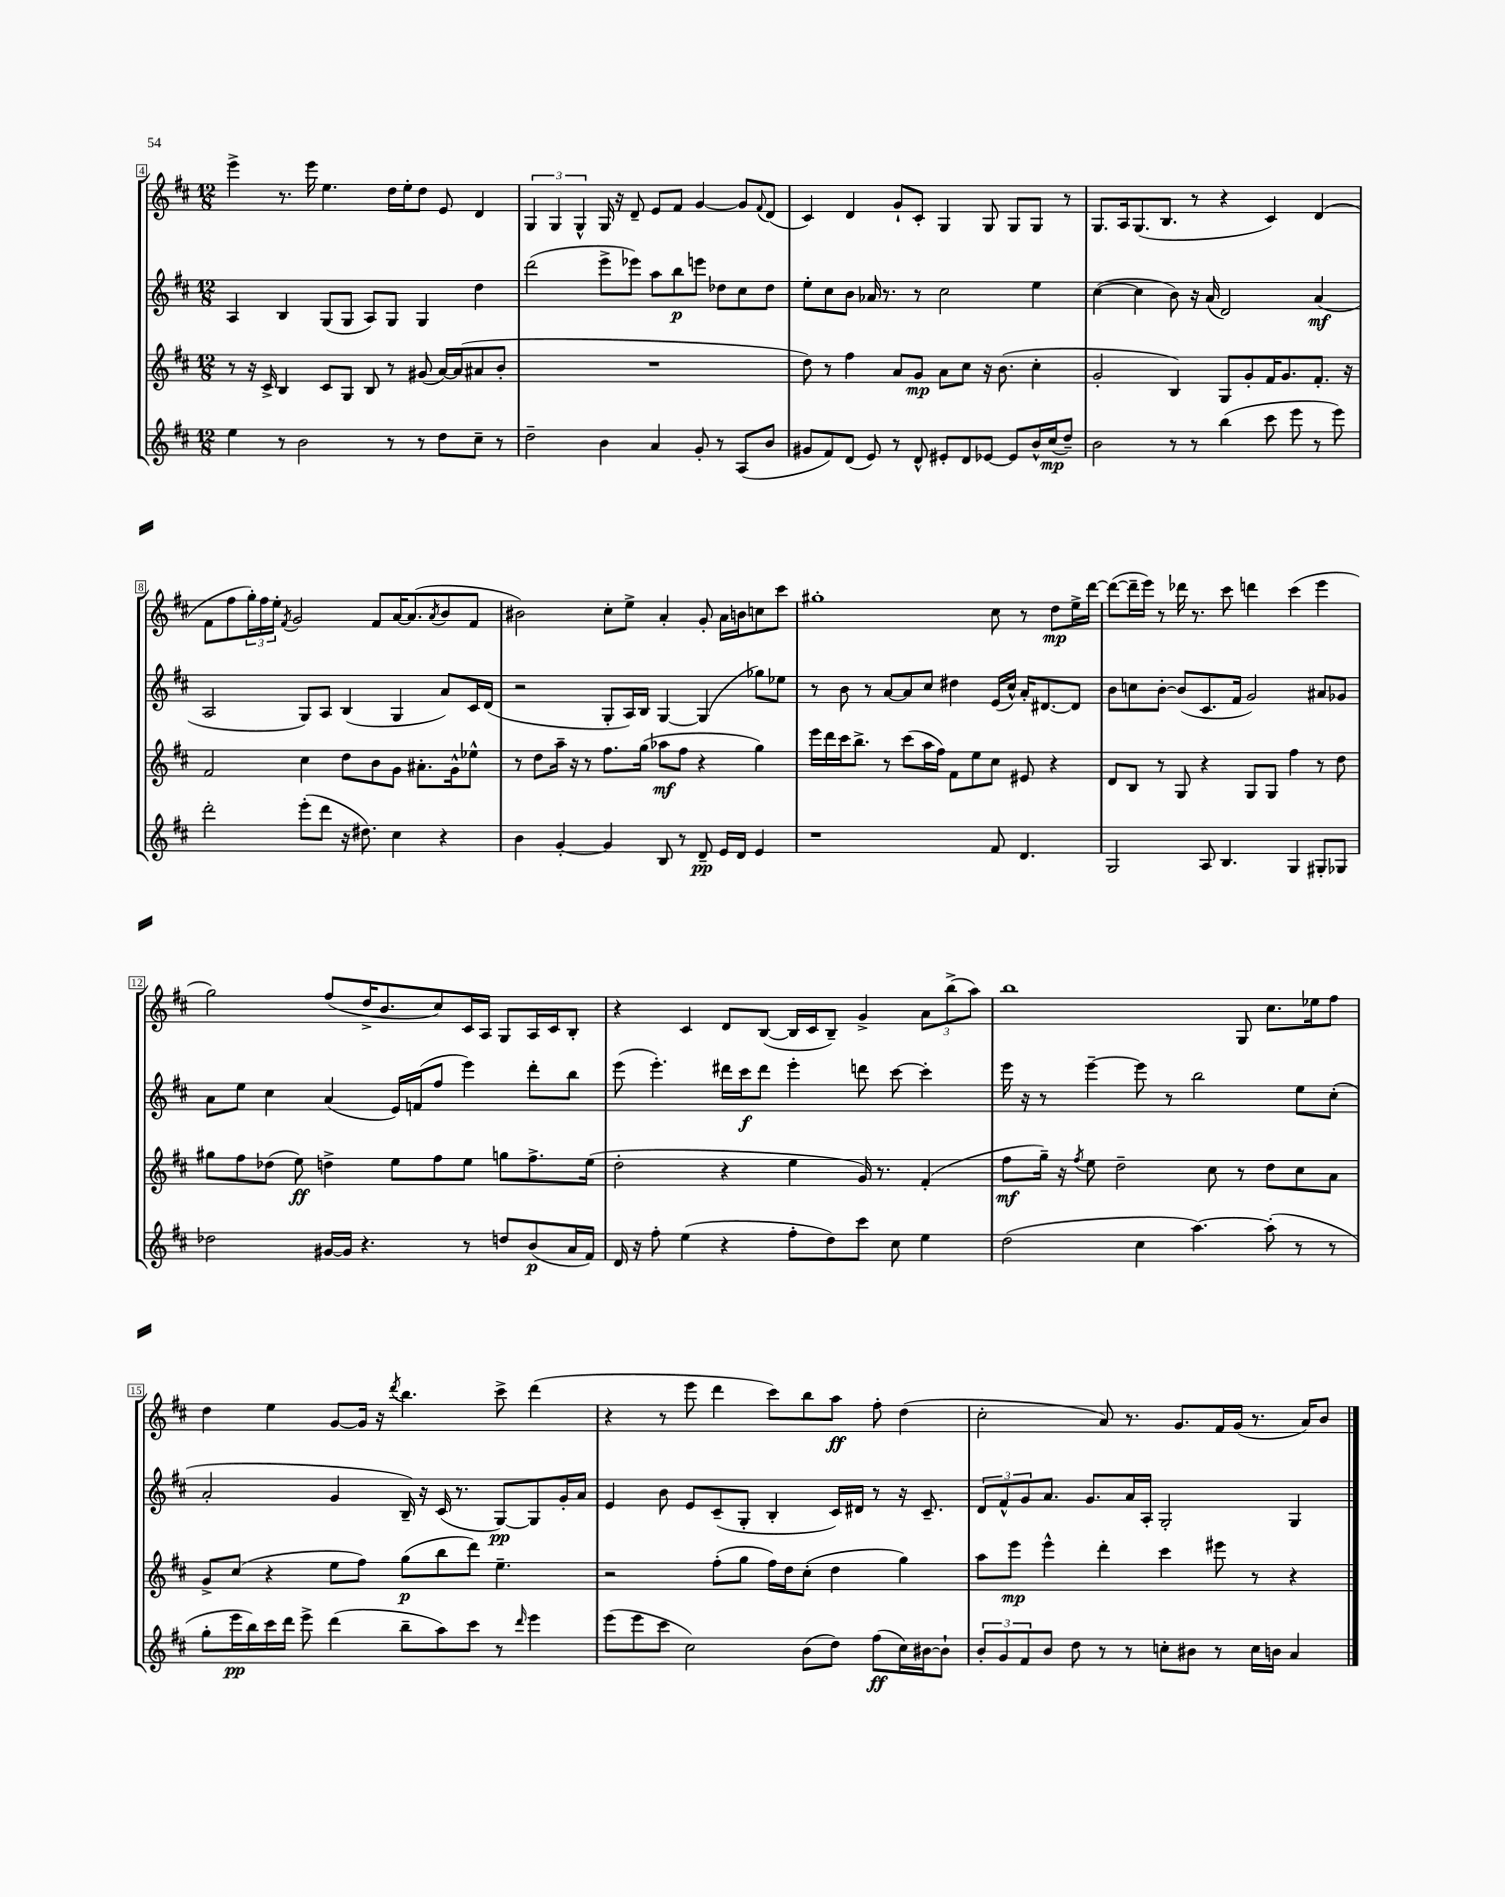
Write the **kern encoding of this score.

**kern	**dynam	**kern	**dynam	**kern	**dynam	**kern	**dynam
*part4	*part4	*part3	*part3	*part2	*part2	*part1	*part1
*staff4	*staff4	*staff3	*staff3	*staff2	*staff2	*staff1	*staff1
*clefG2	*	*clefG2	*	*clefG2	*	*clefG2	*
*k[f#c#]	*	*k[f#c#]	*	*k[f#c#]	*	*k[f#c#]	*
*M12/8	*	*M12/8	*	*M12/8	*	*M12/8	*
=4	=4	=4	=4	=4	=4	=4	=4
4ee\	.	8r	.	4A/	.	4eee^\	.
.	.	16r	.	.	.	.	.
.	.	16c#^/	.	.	.	.	.
8r	.	4B/	.	4B/	.	8.r	.
2b\	.	.	.	.	.	.	.
.	.	.	.	.	.	16eee\	.
.	.	8c#/L	.	(8G/L	.	4.ee\	.
.	.	8G/J	.	8G/J	.	.	.
.	.	8B/	.	8A/L)	.	.	.
8r	.	8r	.	8G/J	.	16dd\LL	.
.	.	.	.	.	.	16ee'\J	.
8r	.	(8g#X/	.	4G/	.	8dd\J	.
8dd\L	.	[16a/LL)	.	.	.	8e/	.
.	.	(16a/J]	.	.	.	.	.
8cc#~\J	.	8a#X/	.	4dd\	.	4d/	.
8r	.	8b'/J	.	.	.	.	.
=5	=5	=5	=5	=5	=5	=5	=5
2dd~\	.	1.r	.	(2ddd\	.	6G/	.
.	.	.	.	.	.	6G/	.
.	.	.	.	.	.	6G^^/	.
4b\	.	.	.	8eee^\L	.	16G/	.
.	.	.	.	.	.	16r	.
.	.	.	.	8eee-X\J)	.	8d~/	.
4a/	.	.	.	8aa\L	.	8e/L	.
.	.	.	.	8bb\	p	8f#/J	.
8g'/	.	.	.	8eeen\J	.	[4g/	.
8r	.	.	.	8dd-X\L	.	.	.
(8A/L	.	.	.	8cc#\	.	8g/L]	.
.	.	.	.	.	.	8qqf#/	.
8b/J	.	.	.	8dd-\J	.	(8d/J	.
=6	=6	=6	=6	=6	=6	=6	=6
8g#X/L	.	8dd\)	.	8ee'\L	.	4c#/)	.
8f#/)	.	8r	.	8cc#\	.	.	.
(8d/J	.	4ff#\	.	8b\J	.	4d/	.
8e/)	.	.	.	16a-X/	.	.	.
.	.	.	.	8.r	.	.	.
8r	.	8a/L	.	.	.	8g`/L	.
8d^^/	.	8g/J	mp	8r	.	8c#'/J	.
8e#X'/L	.	8a\L	.	2cc#\	.	4G/	.
8d/	.	8cc#\J	.	.	.	.	.
[8e-X/J	.	16r	.	.	.	8G/	.
.	.	(8.b\	.	.	.	.	.
8e-/L]	.	.	.	.	.	8G/L	.
16b^^/L	.	4cc#'\	.	4ee\	.	8G/J	.
(16cc#/J	mp	.	.	.	.	.	.
8dd~/J)	.	.	.	.	.	8r	.
=7	=7	=7	=7	=7	=7	=7	=7
2b\	.	2g'/	.	([4cc#\	.	8.G/L	.
.	.	.	.	.	.	16A/k	.
.	.	.	.	4cc#\]	.	(8.G/	.
.	.	.	.	.	.	8.B/J	.
8r	.	4B/)	.	8b\)	.	.	.
8r	.	.	.	16r	.	8r	.
.	.	.	.	(16a/	.	.	.
(4bb\	.	8G/L	.	2d/)	.	4r	.
.	.	8g'/	.	.	.	.	.
8ccc#\	.	16f#/K	.	.	.	4c#/)	.
.	.	8.g/	.	.	.	.	.
8eee\	.	.	.	.	.	.	.
8r	.	8.f#'/J	.	(4a/	mf	(4d/	.
8eee\)	.	.	.	.	.	.	.
.	.	16r	.	.	.	.	.
!!LO:LB:g=z
=8	=8	=8	=8	=8	=8	=8	=8
2ddd'\	.	2f#/	.	2A/	.	8f#\L	.
.	.	.	.	.	.	8ff#\	.
.	.	.	.	.	.	24gg'\L)	.
.	.	.	.	.	.	24ff#\	.
.	.	.	.	.	.	24ee'\JJ	.
.	.	.	.	.	.	8qf#/	.
.	.	.	.	.	.	2g/	.
(8eee'\L	.	4cc#\	.	8G/L)	.	.	.
8ddd\J	.	.	.	8A/J	.	.	.
16r	.	8dd\L	.	(4B/	.	.	.
8.dd#X\)	.	.	.	.	.	.	.
.	.	8b\	.	.	.	8f#/L	.
4cc#\	.	8g\J	.	4G/	.	[16a/K	.
.	.	.	.	.	.	(8.a/]	.
.	.	8.a#X'\L	.	.	.	.	.
.	.	.	.	.	.	8qa/	.
4r	.	.	.	8a/L)	.	8b/	.
.	.	16g^^\k	.	.	.	.	.
.	.	8ee-X^^\J	.	16c#/L	.	8f#/J	.
.	.	.	.	(16d/JJ	.	.	.
=9	=9	=9	=9	=9	=9	=9	=9
4b\	.	8r	.	2r	.	2b#X\)	.
.	.	8dd\L	.	.	.	.	.
[4g'/	.	16aa~\Jk	.	.	.	.	.
.	.	16r	.	.	.	.	.
.	.	8r	.	.	.	.	.
4g/]	.	8.ff#\L	.	8G'/L	.	8cc#'\L	.
.	.	.	.	16A/L)	.	8ee^\J	.
.	.	(16gg\Jk	.	16B/JJ	.	.	.
8B/	.	8aa-X\L	mf	[4G/	.	4a'/	.
8r	.	8ff#\J	.	.	.	.	.
8d~/	pp	4r	.	(4G/]	.	8g'/	.
16e/LL	.	.	.	.	.	16a\LL	.
16d/JJ	.	.	.	.	.	16bn\J	.
4e/	.	4gg\)	.	8gg-X\L)	.	8ccn\	.
.	.	.	.	8ee-X\J	.	8ccc#\J	.
=10	=10	=10	=10	=10	=10	=10	=10
1r	.	16eee\LL	.	8r	.	1gg#X'	.
.	.	16ddd\	.	.	.	.	.
.	.	16ccc#\J	.	8b\	.	.	.
.	.	8.bb^\J	.	.	.	.	.
.	.	.	.	8r	.	.	.
.	.	8r	.	[8a/L	.	.	.
.	.	(8ccc#\L	.	8a/]	.	.	.
.	.	16aa\L	.	8cc#/J	.	.	.
.	.	16ff#\JJ)	.	.	.	.	.
.	.	8f#\L	.	4dd#X\	.	.	.
.	.	8ee\	.	.	.	.	.
8f#/	.	8cc#\J	.	(16e/LL	.	8cc#\	.
.	.	.	.	16cc#^^/JJ)	.	.	.
4.d/	.	8e#X/	.	16a'/KL	.	8r	.
.	.	.	.	[8.d#X/	.	.	.
.	.	4r	.	.	.	8dd\L	mp
.	.	.	.	8d#/J]	.	16ee^\L	.
.	.	.	.	.	.	[16ddd\JJ	.
=11	=11	=11	=11	=11	=11	=11	=11
2G/	.	8d/L	.	8b\L	.	(8ddd\L_	.
.	.	8B/J	.	8ccn\	.	16ddd~\L]	.
.	.	.	.	.	.	16eee\JJ)	.
.	.	8r	.	[8b'\J	.	8r	.
.	.	8G/	.	(8b/L]	.	16ddd-X\	.
.	.	.	.	.	.	8.r	.
8A/	.	4r	.	8.c#/	.	.	.
4.B/	.	.	.	.	.	8ccc#\	.
.	.	.	.	16f#/Jk	.	.	.
.	.	8G/L	.	2g/)	.	4dddn\	.
.	.	8G/J	.	.	.	.	.
4G/	.	4ff#\	.	.	.	(4ccc#\	.
8G#X'/L	.	8r	.	8a#X/L	.	4eee\	.
8G-X/J	.	8dd\	.	8g-X/J	.	.	.
!!LO:LB:g=z
=12	=12	=12	=12	=12	=12	=12	=12
2dd-X\	.	8gg#X\L	.	8a\L	.	2gg\)	.
.	.	8ff#\	.	8ee\J	.	.	.
.	.	(8dd-X\J	.	4cc#\	.	.	.
.	.	8ee\)	ff	.	.	.	.
[16g#X/LL	.	4ddn^\	.	(4a/	.	(8ff#/L	.
16g#/JJ]	.	.	.	.	.	.	.
4.r	.	.	.	.	.	16dd^/K	.
.	.	.	.	.	.	8.b/	.
.	.	8ee\L	.	16e/LL)	.	.	.
.	.	.	.	(16fn/J	.	.	.
.	.	8ff#\	.	8ff#/J	.	8cc#/)	.
8r	.	8ee\J	.	4eee\)	.	16c#/L	.
.	.	.	.	.	.	16A/JJ	.
8ddn/L	.	8ggn\L	.	.	.	8G/L	.
(8b/	p	8.ff#^\	.	8ddd'\L	.	16A/L	.
.	.	.	.	.	.	16c#/J	.
16a/L	.	.	.	8bb\J	.	8B'/J	.
16f#/JJ)	.	(16ee\Jk	.	.	.	.	.
=13	=13	=13	=13	=13	=13	=13	=13
16d/	.	2dd'\	.	(8eee\	.	4r	.
16r	.	.	.	.	.	.	.
8ff#'\	.	.	.	4.eee'\)	.	.	.
(4ee\	.	.	.	.	.	4c#/	.
4r	.	4r	.	16ddd#X\LL	.	8d/L	.
.	.	.	.	16ccc#\J	f	.	.
.	.	.	.	8ddd#\J	.	([8B/J	.
8ff#'\L	.	4ee\	.	4eee'\	.	16B/LL]	.
.	.	.	.	.	.	16c#/J	.
8dd\)	.	.	.	.	.	8B~/J)	.
8ccc#\J	.	16g/)	.	8dddn\	.	4g^/	.
.	.	8.r	.	.	.	.	.
8cc#\	.	.	.	[8ccc#\	.	.	.
4ee\	.	(4f#'/	.	4ccc#'\]	.	12a\L	.
.	.	.	.	.	.	(12bb^\	.
.	.	.	.	.	.	12aa\J)	.
=14	=14	=14	=14	=14	=14	=14	=14
(2dd\	.	8ff#\L	mf	16eee\	.	1bb	.
.	.	.	.	16r	.	.	.
.	.	16gg~\Jk)	.	8r	.	.	.
.	.	16r	.	.	.	.	.
.	.	8qff#/	.	.	.	.	.
.	.	8ee\	.	[4eee~\	.	.	.
.	.	2dd~\	.	.	.	.	.
4cc#\	.	.	.	8eee\]	.	.	.
.	.	.	.	8r	.	.	.
[4.aa\)	.	.	.	2bb\	.	.	.
.	.	8cc#\	.	.	.	.	.
.	.	8r	.	.	.	8G/	.
(8aa'\]	.	8dd\L	.	.	.	8.cc#\L	.
8r	.	8cc#\	.	8ee\L	.	.	.
.	.	.	.	.	.	16ee-X\k	.
8r	.	8a\J	.	(8cc#'\J	.	8ff#\J	.
!!LO:LB:g=z
=15	=15	=15	=15	=15	=15	=15	=15
8gg'\L	.	8g^/L	.	2a'/	.	4dd\	.
16eee\L	pp	(8cc#/J	.	.	.	.	.
16bb\)	.	.	.	.	.	.	.
16ccc#\	.	4r	.	.	.	4ee\	.
16ddd\JJ	.	.	.	.	.	.	.
8eee^\	.	.	.	.	.	.	.
(4ddd\	.	8ee\L	.	4g/	.	[8g/L	.
.	.	8ff#\J)	.	.	.	16g/Jk]	.
.	.	.	.	.	.	16r	.
.	.	.	.	.	.	8qddd/	.
8bb~\L	.	(8gg\L	p	16B~/)	.	4.bb\	.
.	.	.	.	16r	.	.	.
8aa\)	.	8bb\	.	(16c#/	.	.	.
.	.	.	.	8.r	.	.	.
8ccc#\J	.	8ddd\J)	.	.	.	.	.
8r	.	4.ee~\	.	[8G/L)	pp	8ccc#^\	.
16qqddd/	.	.	.	.	.	.	.
4eee\	.	.	.	8G/]	.	(4ddd\	.
.	.	.	.	16g'/L	.	.	.
.	.	.	.	16a/JJ	.	.	.
=16	=16	=16	=16	=16	=16	=16	=16
(8eee\L	.	2r	.	4e/	.	4r	.
8eee\	.	.	.	.	.	.	.
8ccc#\J	.	.	.	8b\	.	8r	.
2cc#\)	.	.	.	8e/L	.	8eee\	.
.	.	(8ff#'\L	.	(8c#~/	.	4ddd\	.
.	.	8gg\J	.	8G'/J	.	.	.
.	.	16ff#\LL)	.	4B'/	.	8ccc#\L)	.
.	.	16dd\J	.	.	.	.	.
(8b\L	.	(8cc#'\J	.	.	.	8bb\	.
8dd\J)	.	4dd\	.	16c#/LL)	.	8aa\J	ff
.	.	.	.	16d#X/JJ	.	.	.
(8ff#\L	ff	.	.	8r	.	8ff#'\	.
16cc#\L)	.	4gg\)	.	16r	.	(4dd\	.
[16b#X\J	.	.	.	8.c#~/	.	.	.
8b#`\J]	.	.	.	.	.	.	.
=17	=17	=17	=17	=17	=17	=17	=17
12b'/L	.	8aa\L	.	12d/L	.	2cc#'\	.
12g/	.	.	.	12f#^^/	.	.	.
.	.	8eee\J	mp	.	.	.	.
12f#/	.	.	.	12g/	.	.	.
8b/J	.	4eee^^\	.	8.a/J	.	.	.
8dd\	.	.	.	.	.	.	.
.	.	.	.	8.g/L	.	.	.
8r	.	4ddd'\	.	.	.	8a/)	.
8r	.	.	.	16a/L	.	8.r	.
.	.	.	.	16A'/JJ	.	.	.
8ccn'\L	.	4ccc#\	.	2G'/	.	.	.
.	.	.	.	.	.	8.g/L	.
8b#X\J	.	.	.	.	.	.	.
8r	.	8eee#X\	.	.	.	16f#/L	.
.	.	.	.	.	.	(16g/JJ	.
16cc\LL	.	8r	.	.	.	8.r	.
16bn\JJ	.	.	.	.	.	.	.
4a/	.	4r	.	4G/	.	.	.
.	.	.	.	.	.	16a/KL)	.
.	.	.	.	.	.	8b/J	.
==	==	==	==	==	==	==	==
*-	*-	*-	*-	*-	*-	*-	*-
